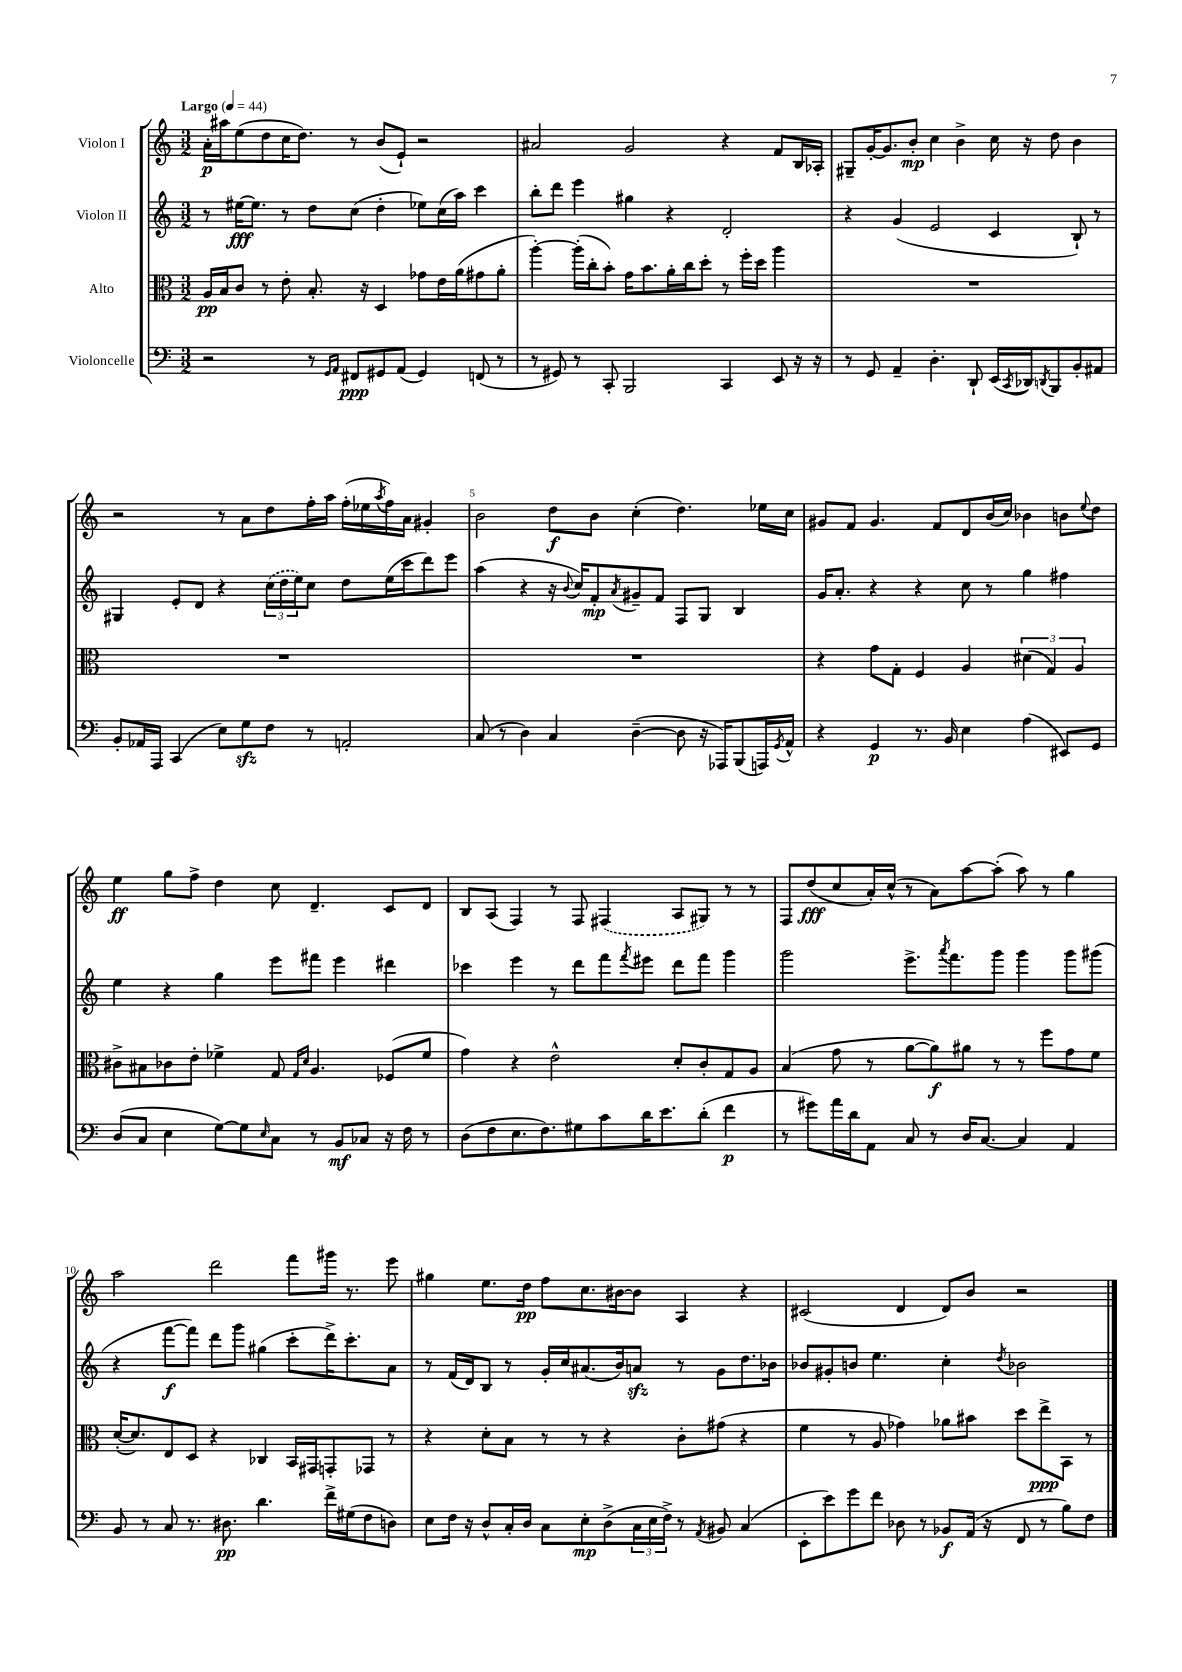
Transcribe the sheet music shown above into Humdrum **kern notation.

**kern	**dynam	**kern	**dynam	**kern	**dynam	**kern	**dynam
*part4	*part4	*part3	*part3	*part2	*part2	*part1	*part1
*staff4	*staff4	*staff3	*staff3	*staff2	*staff2	*staff1	*staff1
*I"Violoncelle	*	*I"Alto	*	*I"Violon II	*	*I"Violon I	*
*clefF4	*	*clefC3	*	*clefG2	*	*clefG2	*
*k[]	*	*k[]	*	*k[]	*	*k[]	*
*M3/2	*	*M3/2	*	*M3/2	*	*M3/2	*
*MM44	*	*MM44	*	*MM44	*	*MM44	*
=1	=1	=1	=1	=1	=1	=1	=1
!	!	!	!	!	!	!LO:TX:a:B:t=Largo	!
2r	.	16A/LL	pp	8r	.	16a'\LL	p
.	.	16B/J	.	.	.	16aa#X\J	.
.	.	8c/J	.	[16ee#X\KL	fff	(8ee\	.
.	.	.	.	8.ee#\J]	.	.	.
.	.	8r	.	.	.	8dd\	.
.	.	8e'\	.	8r	.	16cc\K	.
.	.	.	.	.	.	8.dd\J)	.
8r	.	8.B'/	.	8dd\L	.	.	.
16qqGG/LL	.	.	.	.	.	.	.
16qqAA/JJ	.	.	.	.	.	.	.
8FF#X/L	ppp	.	.	(8cc\J	.	8r	.
.	.	16r	.	.	.	.	.
8GG#X/	.	4D/	.	4dd'\	.	(8b/L	.
(8AA/J	.	.	.	.	.	8e`/J)	.
4GG#/)	.	8g-X\L	.	8ee-X\L)	.	2r	.
.	.	16e\L	.	(16cc\L	.	.	.
.	.	(16a\J	.	16aa\JJ)	.	.	.
(8FFn/	.	8g#X\	.	4ccc\	.	.	.
8r	.	8a'\J	.	.	.	.	.
=2	=2	=2	=2	=2	=2	=2	=2
8r	.	[4aa'\)	.	8bb'\L	.	2a#X/	.
8GG#X/)	.	.	.	8ddd\J	.	.	.
8r	.	(16aa'\LL]	.	4eee\	.	.	.
.	.	16cc'\J	.	.	.	.	.
8CC'/	.	8b'\J)	.	.	.	.	.
2BBB/	.	16g\KL	.	4gg#X\	.	2g/	.
.	.	8.b\	.	.	.	.	.
.	.	16a'\L	.	4r	.	.	.
.	.	16cc\J	.	.	.	.	.
.	.	8dd'\J	.	.	.	.	.
4CC/	.	8r	.	2d'/	.	4r	.
.	.	16ff'\LL	.	.	.	.	.
.	.	16dd\JJ	.	.	.	.	.
8EE/	.	4aa\	.	.	.	8f/L	.
16r	.	.	.	.	.	16B/L	.
16r	.	.	.	.	.	16A-X'/JJ	.
=3	=3	=3	=3	=3	=3	=3	=3
8r	.	1.r	.	4r	.	8G#X~/L	.
8GG/	.	.	.	.	.	[16g'/K	.
.	.	.	.	.	.	8.g/]	.
4AA~/	.	.	.	(4g/	.	.	.
.	.	.	.	.	.	8b'/J	mp
4.D'\	.	.	.	2e/	.	4cc\	.
.	.	.	.	.	.	4b^\	.
8DD`/	.	.	.	.	.	.	.
(16EE/LL	.	.	.	4c/	.	16cc\	.
8qCC/	.	.	.	.	.	.	.
16DD-X/J)	.	.	.	.	.	16r	.
8qDDn/	.	.	.	.	.	.	.
8BBB/	.	.	.	.	.	8dd\	.
8BB'/	.	.	.	8B`/)	.	4b\	.
8AA#X/J	.	.	.	8r	.	.	.
!!LO:LB:g=z
=4	=4	=4	=4	=4	=4	=4	=4
8BB'/L	.	1.r	.	4G#X/	.	2r	.
16AA-X/L	.	.	.	.	.	.	.
16AAA/JJ	.	.	.	.	.	.	.
(4CC/	.	.	.	8e'/L	.	.	.
.	.	.	.	8d/J	.	.	.
8E\L)	.	.	.	4r	.	8r	.
8Gzz\	.	.	.	.	.	8a\L	.
8F\J	.	.	.	(24cc\LL	.	8dd\	.
.	.	.	.	24dd\	.	.	.
.	.	.	.	24ee\J)	.	.	.
8r	.	.	.	8cc\J	.	16ff'\L	.
.	.	.	.	.	.	16aa\JJ	.
2AAn'/	.	.	.	8dd\L	.	(16ff'\LL	.
.	.	.	.	.	.	16ee-X\	.
.	.	.	.	.	.	8qaa/	.
.	.	.	.	(16ee\L	.	16ff\)	.
.	.	.	.	16ccc\J	.	16a\JJ	.
.	.	.	.	8ddd\)	.	4g#X'/	.
.	.	.	.	8eee\J	.	.	.
=5	=5	=5	=5	=5	=5	=5	=5
(8C/	.	1.r	.	(4aa\	.	2b\	.
8r	.	.	.	.	.	.	.
4D\)	.	.	.	4r	.	.	.
4C/	.	.	.	16r	.	8dd\L	f
.	.	.	.	8qqb/	.	.	.
.	.	.	.	16cc/KL)	.	.	.
.	.	.	.	8f'/	mp	8b\J	.
.	.	.	.	8qa/	.	.	.
([4D~\	.	.	.	8g#X~/	.	(4cc'\	.
.	.	.	.	8f/J	.	.	.
8D\]	.	.	.	8F/L	.	4.dd\)	.
16r	.	.	.	8G/J	.	.	.
16AAA-X/KL)	.	.	.	.	.	.	.
(8BBB/	.	.	.	4B/	.	.	.
16AAAn/L)	.	.	.	.	.	16ee-X\LL	.
8qGG/	.	.	.	.	.	.	.
16AA^^/JJ	.	.	.	.	.	16cc\JJ	.
=6	=6	=6	=6	=6	=6	=6	=6
4r	.	4r	.	16g/KL	.	8g#X/L	.
.	.	.	.	8.a'/J	.	.	.
.	.	.	.	.	.	8f/J	.
4GG/	p	8g\L	.	4r	.	4.g#/	.
.	.	8G'\J	.	.	.	.	.
8.r	.	4F/	.	4r	.	.	.
.	.	.	.	.	.	8f/L	.
16BB/	.	.	.	.	.	.	.
4E\	.	4A/	.	8cc\	.	8d/	.
.	.	.	.	8r	.	(16b/L	.
.	.	.	.	.	.	16cc/JJ)	.
(4A\	.	(6d#X\	.	4gg\	.	4b-X\	.
.	.	6G/)	.	.	.	.	.
8EE#X/L)	.	.	.	4ff#X\	.	8bn\L	.
.	.	6A/	.	.	.	.	.
.	.	.	.	.	.	8qqee/	.
8GG/J	.	.	.	.	.	8dd\J	.
!!LO:LB:g=z
=7	=7	=7	=7	=7	=7	=7	=7
(8D/L	.	8c#X^\L	.	4ee\	.	4ee\	ff
8C/J	.	8B#X\	.	.	.	.	.
4E\	.	8c-X\	.	4r	.	8gg\L	.
.	.	8e'\J	.	.	.	8ff^\J	.
[8G\L)	.	4f-X^\	.	4gg\	.	4dd\	.
8G\]	.	.	.	.	.	.	.
16qqE/	.	.	.	.	.	.	.
8C\J	.	8G/	.	8eee\L	.	8cc\	.
.	.	16qqG/LL	.	.	.	.	.
.	.	16qqd/JJ	.	.	.	.	.
8r	.	4.A/	.	8fff#X\J	.	4.d~/	.
8BB/L	mf	.	.	4eee\	.	.	.
8C-X/J	.	.	.	.	.	.	.
16r	.	(8F-X/L	.	4ddd#X\	.	8c/L	.
16F\	.	.	.	.	.	.	.
8r	.	8f-/J	.	.	.	8d/J	.
=8	=8	=8	=8	=8	=8	=8	=8
(8D\L	.	4g\)	.	4ccc-X\	.	8B/L	.
8F\	.	.	.	.	.	(8A/J	.
8.E\	.	4r	.	4eee\	.	4F/)	.
8.F\)	.	.	.	.	.	.	.
.	.	2e^^\	.	8r	.	8r	.
8G#X\	.	.	.	8ddd\L	.	8F/	.
8c\	.	.	.	8fff\	.	(4F#X/	.
.	.	.	.	8qfff/	.	.	.
16d\K	.	.	.	8eee#X\J	.	.	.
8.e\	.	.	.	.	.	.	.
.	.	8d'/L	.	8ddd\L	.	8A/L	.
(8d'\J	.	8c'/	.	8fff\J	.	8G#X/J)	.
4f\	p	8G/	.	4ggg\	.	8r	.
.	.	8A/J	.	.	.	8r	.
=9	=9	=9	=9	=9	=9	=9	=9
8r	.	(4B/	.	2ggg\	.	8F/L	.
8g#X\L)	.	.	.	.	.	(8dd/	fff
16a\L	.	8g\	.	.	.	8cc/	.
16d\J	.	.	.	.	.	.	.
8AA\J	.	8r	.	.	.	16a'/L)	.
.	.	.	.	.	.	(16cc^^/JJ	.
8C/	.	[8a\L	.	8.eee^\L	.	8r	.
8r	.	8a\])	f	.	.	8a\L)	.
.	.	.	.	8qaaa/	.	.	.
.	.	.	.	8.fff\	.	.	.
16D/KL	.	8a#X\J	.	.	.	[8aa\	.
[8.C/J	.	.	.	.	.	.	.
.	.	8r	.	8ggg\J	.	(8aa'\J]	.
4C/]	.	8r	.	4ggg\	.	8aa\)	.
.	.	8ff\L	.	.	.	8r	.
4AA/	.	8g\	.	8ggg\L	.	4gg\	.
.	.	8f\J	.	(8ggg#X\J	.	.	.
!!LO:LB:g=z
=10	=10	=10	=10	=10	=10	=10	=10
8BB/	.	([16d'/KL	.	4r	.	2aa\	.
.	.	8.d/])	.	.	.	.	.
8r	.	.	.	.	.	.	.
8C/	.	8E/	.	[8fff\L	f	.	.
8.r	.	8D/J	.	8fff\J])	.	.	.
.	.	4r	.	8ddd\L	.	2ddd\	.
8.D#X\	pp	.	.	.	.	.	.
.	.	.	.	8ggg\J	.	.	.
4.d\	.	4C-X/	.	(4gg#X\	.	.	.
.	.	16BB/LL	.	8ccc'\L	.	8fff\L	.
.	.	16GG#X/J	.	.	.	.	.
16f^\LL	.	8GGn'/	.	16ddd^\K)	.	16ggg#X\Jk	.
(16G#X\J	.	.	.	8.ccc'\	.	8.r	.
8F\	.	8GG-X/J	.	.	.	.	.
8Dn\J)	.	8r	.	8a\J	.	8eee\	.
=11	=11	=11	=11	=11	=11	=11	=11
8E\L	.	4r	.	8r	.	4gg#X\	.
16F\Jk	.	.	.	(16f/LL	.	.	.
16r	.	.	.	16d/J)	.	.	.
8D^^/L	.	8d'\L	.	8B/J	.	8.ee\L	.
16C'/L	.	8B\J	.	8r	.	.	.
16D/JJ	.	.	.	.	.	16dd\Jk	pp
8C\L	.	8r	.	16g'/LL	.	8ff\L	.
.	.	.	.	16cc/J	.	.	.
8E'\	mp	8r	.	(8.a#X/	.	8.cc\	.
(8D^\	.	4r	.	.	.	.	.
.	.	.	.	16b/k)	.	[16b#X\k	.
24C\L	.	.	.	8anzz/J	.	8b#\J]	.
24E\	.	.	.	.	.	.	.
24F^\JJ)	.	.	.	.	.	.	.
8r	.	8c'\L	.	8r	.	4A/	.
8qAA/	.	.	.	.	.	.	.
8BB#X/	.	(8g#X\J	.	8g\L	.	.	.
(4C/	.	4r	.	8.dd\	.	4r	.
.	.	.	.	16b-X\Jk	.	.	.
=12	=12	=12	=12	=12	=12	=12	=12
8EE'\L	.	4f\	.	8b-X/L	.	(2c#X/	.
8e\)	.	.	.	8g#X'/	.	.	.
8g\	.	8r	.	8bn/J	.	.	.
8f\J	.	8A/	.	4.ee\	.	.	.
8D-X\	.	4g-X\)	.	.	.	4d/	.
8r	.	.	.	.	.	.	.
8BB-X/L	f	8a-X\L	.	4cc'\	.	8d/L)	.
(16AA/Jk	.	8b#X\J	.	.	.	8b/J	.
16r	.	.	.	.	.	.	.
.	.	.	.	8qdd/	.	.	.
8FF/	.	8dd\L	.	2b-X\	.	2r	.
8r	.	8ee^\	ppp	.	.	.	.
8B\L)	.	8BB\J	.	.	.	.	.
8F\J	.	8r	.	.	.	.	.
==	==	==	==	==	==	==	==
*-	*-	*-	*-	*-	*-	*-	*-
